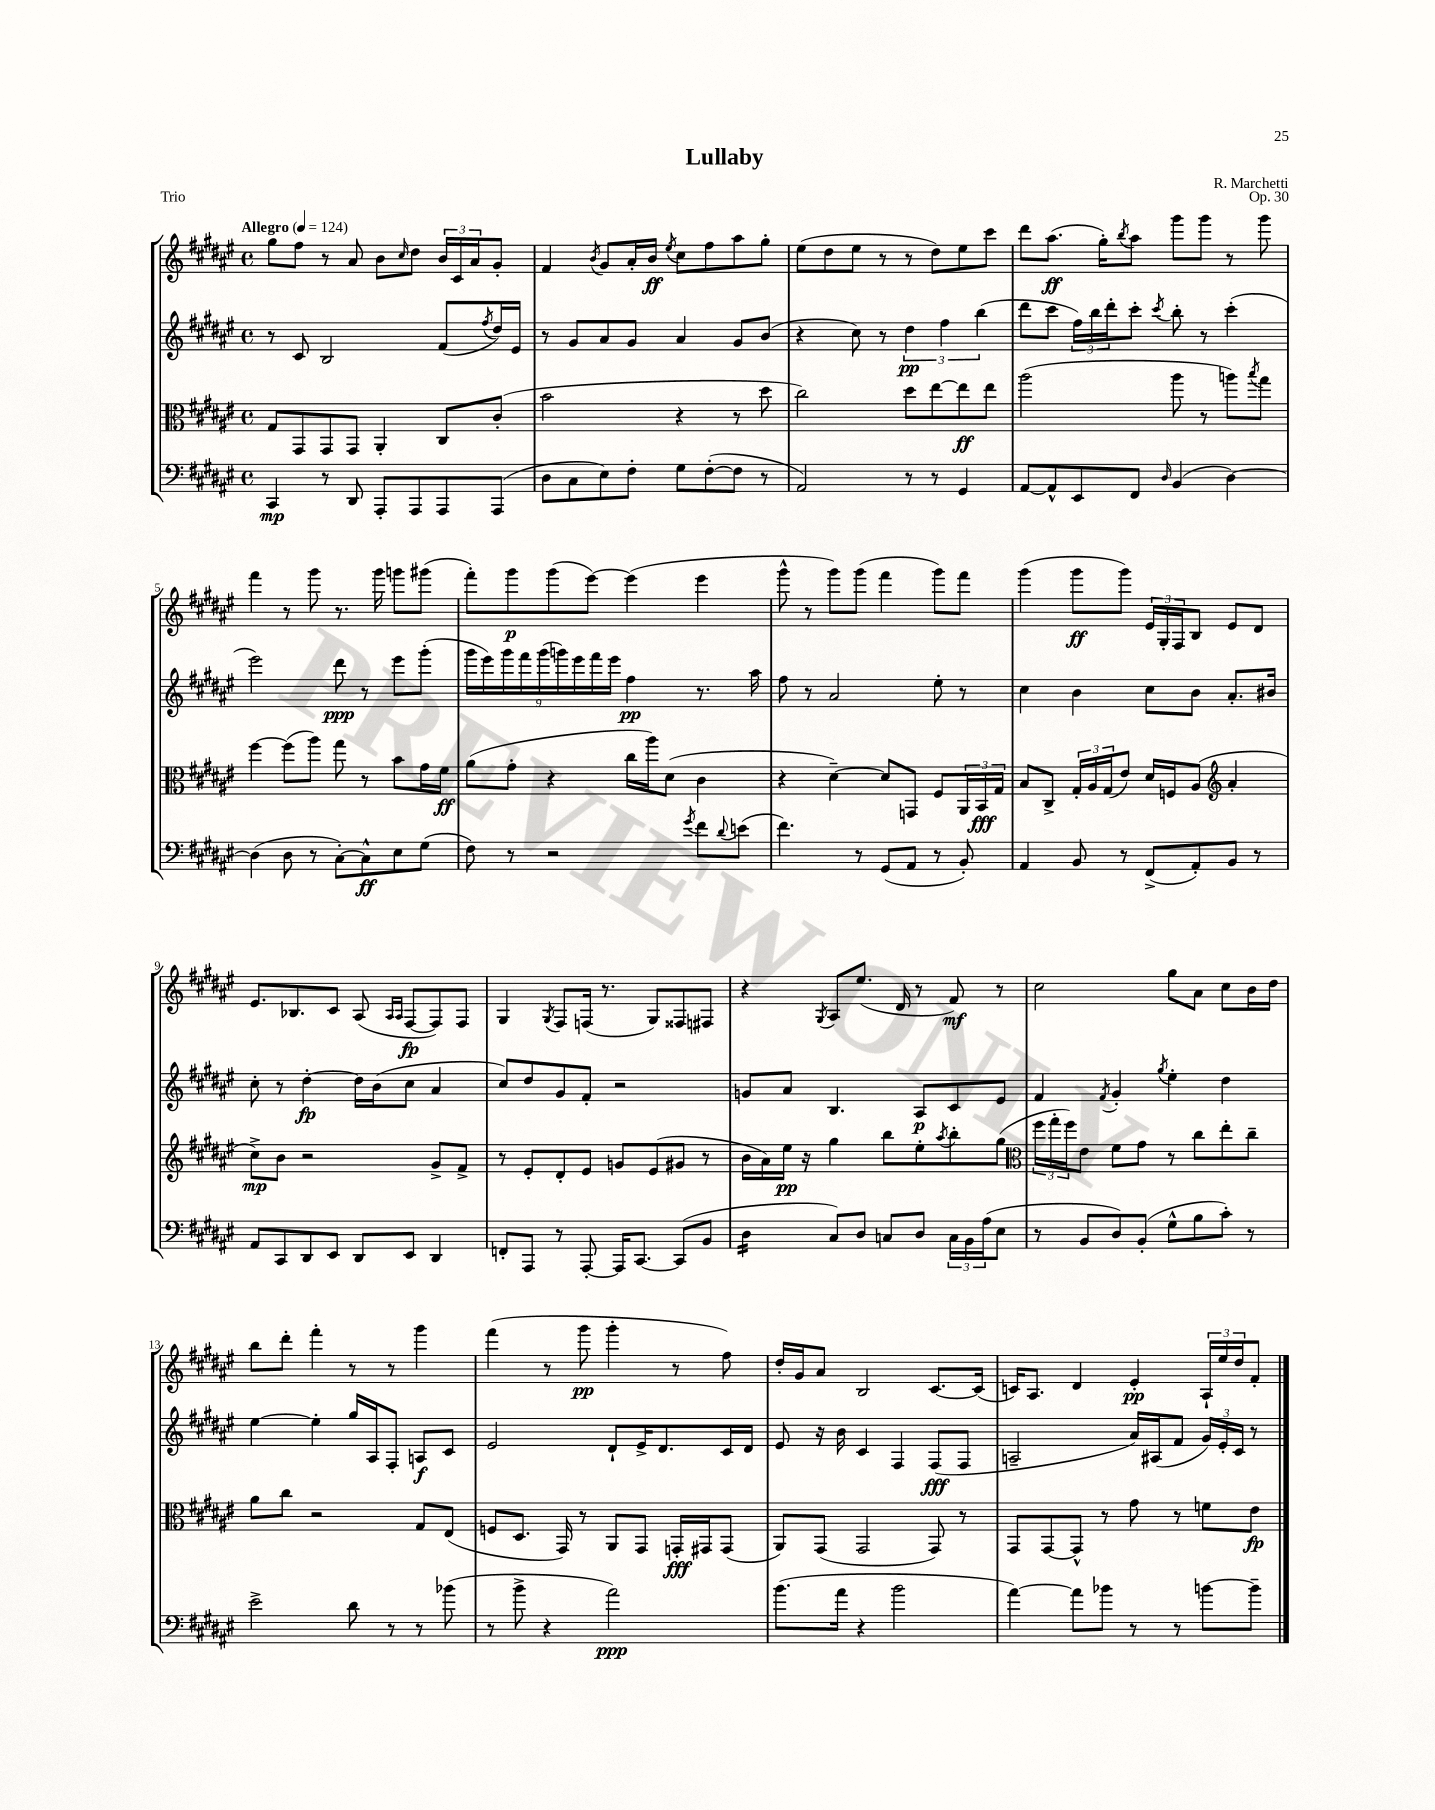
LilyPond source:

\header { title = "Lullaby" composer = "R. Marchetti" opus = "Op. 30" piece = "Trio" }
<<
\new StaffGroup <<
\new Staff = "s0" {
    \clef treble \key fis \major \defaultTimeSignature \time 4/4 \tempo "Allegro" 4 = 124
    gis''8 fis''8 r8 ais'8 b'8 \grace { cis''16 } dis''8 \tuplet 3/2 { b'16 cis'16 ais'16 } gis'8-. |
    fis'4 \acciaccatura { b'8 } gis'8 ais'16-. b'16\ff \acciaccatura { eis''8 } cis''8 fis''8 ais''8 gis''8-. |
    eis''8( dis''8 eis''8 r8 r8 dis''8) eis''8 cis'''8 |
    dis'''8 ais''8.\ff( gis''16-.) \acciaccatura { b''8 } ais''8 gis'''8 gis'''8 r8 gis'''8 |
    fis'''4 r8 gis'''8 r8. gis'''16 g'''8 gis'''8( |
    fis'''8-.) gis'''8\p gis'''8( eis'''8~) eis'''4( eis'''4 |
    gis'''8-^ r8 gis'''8) gis'''8( fis'''4 gis'''8) fis'''8 |
    gis'''4( gis'''8\ff gis'''8) \tuplet 3/2 { eis'16 gis16-. fis16 } b8 eis'8 dis'8 |
    eis'8. bes8. cis'8 ais8( \grace { ais16 ais16 } fis8~\fp fis8) fis8 |
    gis4 \acciaccatura { gis8 } fis8 f16( r8. gis8) fisis8 fis8 |
    r4 \acciaccatura { gis8 } ais8 eis''8.( dis'16 r8 fis'8\mf) r8 |
    cis''2 gis''8 ais'8 cis''8 b'16 dis''16 |
    b''8 dis'''8-. fis'''4-. r8 r8 gis'''4 |
    fis'''4( r8 gis'''8\pp gis'''4-. r8 fis''8) |
    dis''16-. gis'16 ais'8 b2 cis'8.~ cis'16( |
    c'16) ais8. dis'4 eis'4-.\pp \tuplet 3/2 { ais16-! eis''16 dis''16 } fis'8-. \bar "|." |
}
\new Staff = "s1" {
    \clef treble \key fis \major \defaultTimeSignature \time 4/4
    r8 cis'8 b2 fis'8( \acciaccatura { fis''8 } dis''16) eis'16 |
    r8 gis'8 ais'8 gis'8 ais'4 gis'8 b'8( |
    r4 cis''8) r8 \tuplet 3/2 { dis''4\pp fis''4 b''4( } |
    dis'''8 cis'''8 \tuplet 3/2 { fis''16) b''16 dis'''16-. } cis'''8-. \acciaccatura { cis'''8 } b''8-. r8 cis'''4-.( |
    eis'''2) dis'''8\ppp r8 eis'''8 gis'''8-.( |
    \tuplet 9/8 { gis'''16 eis'''16) gis'''16 fis'''16 gis'''16( g'''16) eis'''16 fis'''16 eis'''16 } fis''4\pp r8. ais''16 |
    fis''8 r8 ais'2 eis''8-. r8 |
    cis''4 b'4 cis''8 b'8 ais'8.-. bis'16 |
    cis''8-. r8 dis''4~-.\fp dis''16 b'16( cis''8 ais'4 |
    cis''8) dis''8 gis'8 fis'8-. r2 |
    g'8 ais'8 b4. ais8\p cis'8 eis'8 |
    fis'4 \acciaccatura { fis'8 } gis'4-. \acciaccatura { gis''8 } eis''4-. dis''4 |
    eis''4~ eis''4-. gis''16 ais16 fis8-. a8\f cis'8 |
    eis'2 dis'8-! eis'16-> dis'8. cis'16 dis'16 |
    eis'8 r16 b'16 cis'4 fis4 fis8\fff( fis8 |
    a2-- ais'16) ais16( fis'8 \tuplet 3/2 { gis'16) eis'16-. cis'16 } r8 \bar "|." |
}
\new Staff = "s2" {
    \clef alto \key fis \major \defaultTimeSignature \time 4/4
    gis8 gis,8 gis,8 gis,8 ais,4-. cis8 cis'8-.( |
    b'2 r4 r8 dis''8 |
    cis''2) dis''8 eis''8~ eis''8\ff eis''8 |
    ais''2( ais''8 r8 a''8) \acciaccatura { b''8 } gis''8 |
    fis''4~ fis''8( ais''8) gis''8 r8 b'8 gis'16 fis'16\ff |
    ais'8( gis'8-. r4 cis''16 ais''16) dis'8( cis'4 |
    r4 dis'4~--) dis'8 g,8 fis8 \tuplet 3/2 { ais,16 b,16\fff gis16 } |
    b8 cis8-> \tuplet 3/2 { gis16-. ais16 gis16( } eis'8) dis'16 f16 ais8( \clef treble ais'4-. |
    cis''8->\mp) b'8 r2 gis'8-> fis'8-> |
    r8 eis'8-. dis'8-. eis'8 g'8 eis'8( gis'8 r8 |
    b'16 ais'16) eis''16\pp r16 gis''4 b''8 eis''8-. \acciaccatura { ais''8 } b''8-. gis''8( |
    \clef alto \tuplet 3/2 { fis''16 gis''16-. fis''16) } eis'8 fis'8 gis'8 r8 cis''8 eis''8-. cis''8-- |
    ais'8 cis''8 r2 gis8 eis8( |
    f8 dis8. gis,16) r8 ais,8 gis,8 g,16-.\fff gis,16 gis,8( |
    ais,8) gis,8( gis,2 gis,8) r8 |
    gis,8 gis,8~ gis,8-^ r8 gis'8 r8 f'8 eis'8\fp \bar "|." |
}
\new Staff = "s3" {
    \clef bass \key fis \major \defaultTimeSignature \time 4/4
    cis,4\mp r8 dis,8 ais,,8-. ais,,8 ais,,8 ais,,8( |
    dis8 cis8 eis8) fis8-. gis8 fis8~-.( fis8 r8 |
    ais,2) r8 r8 gis,4 |
    ais,8~ ais,8-^ eis,8 fis,8 \grace { dis16 } b,4( dis4~) |
    dis4( dis8 r8 cis8~-.) cis8-^\ff eis8 gis8( |
    fis8) r8 r2 \acciaccatura { gis'8 } fis'8 \appoggiatura { dis'8 } e'8( |
    fis'4.) r8 gis,8( ais,8 r8 b,8-.) |
    ais,4 b,8 r8 fis,8->( ais,8-.) b,8 r8 |
    ais,8 cis,8 dis,8 eis,8 dis,8 eis,8 dis,4 |
    f,8-. ais,,8 r8 ais,,8~-. ais,,16 cis,8.~ cis,8( b,8 |
    dis4:16 cis8) dis8 c8 dis8 \tuplet 3/2 { c16 b,16 ais16( } eis8 |
    r8 b,8 dis8) b,8-.( gis8-^ b8 cis'8-.) r8 |
    eis'2-> dis'8 r8 r8 bes'8( |
    r8 b'8-> r4 ais'2\ppp) |
    b'8.( ais'16 r4 b'2 |
    ais'4~) ais'8 bes'8 r8 r8 b'8~ b'8-- \bar "|." |
}
>>
>>
